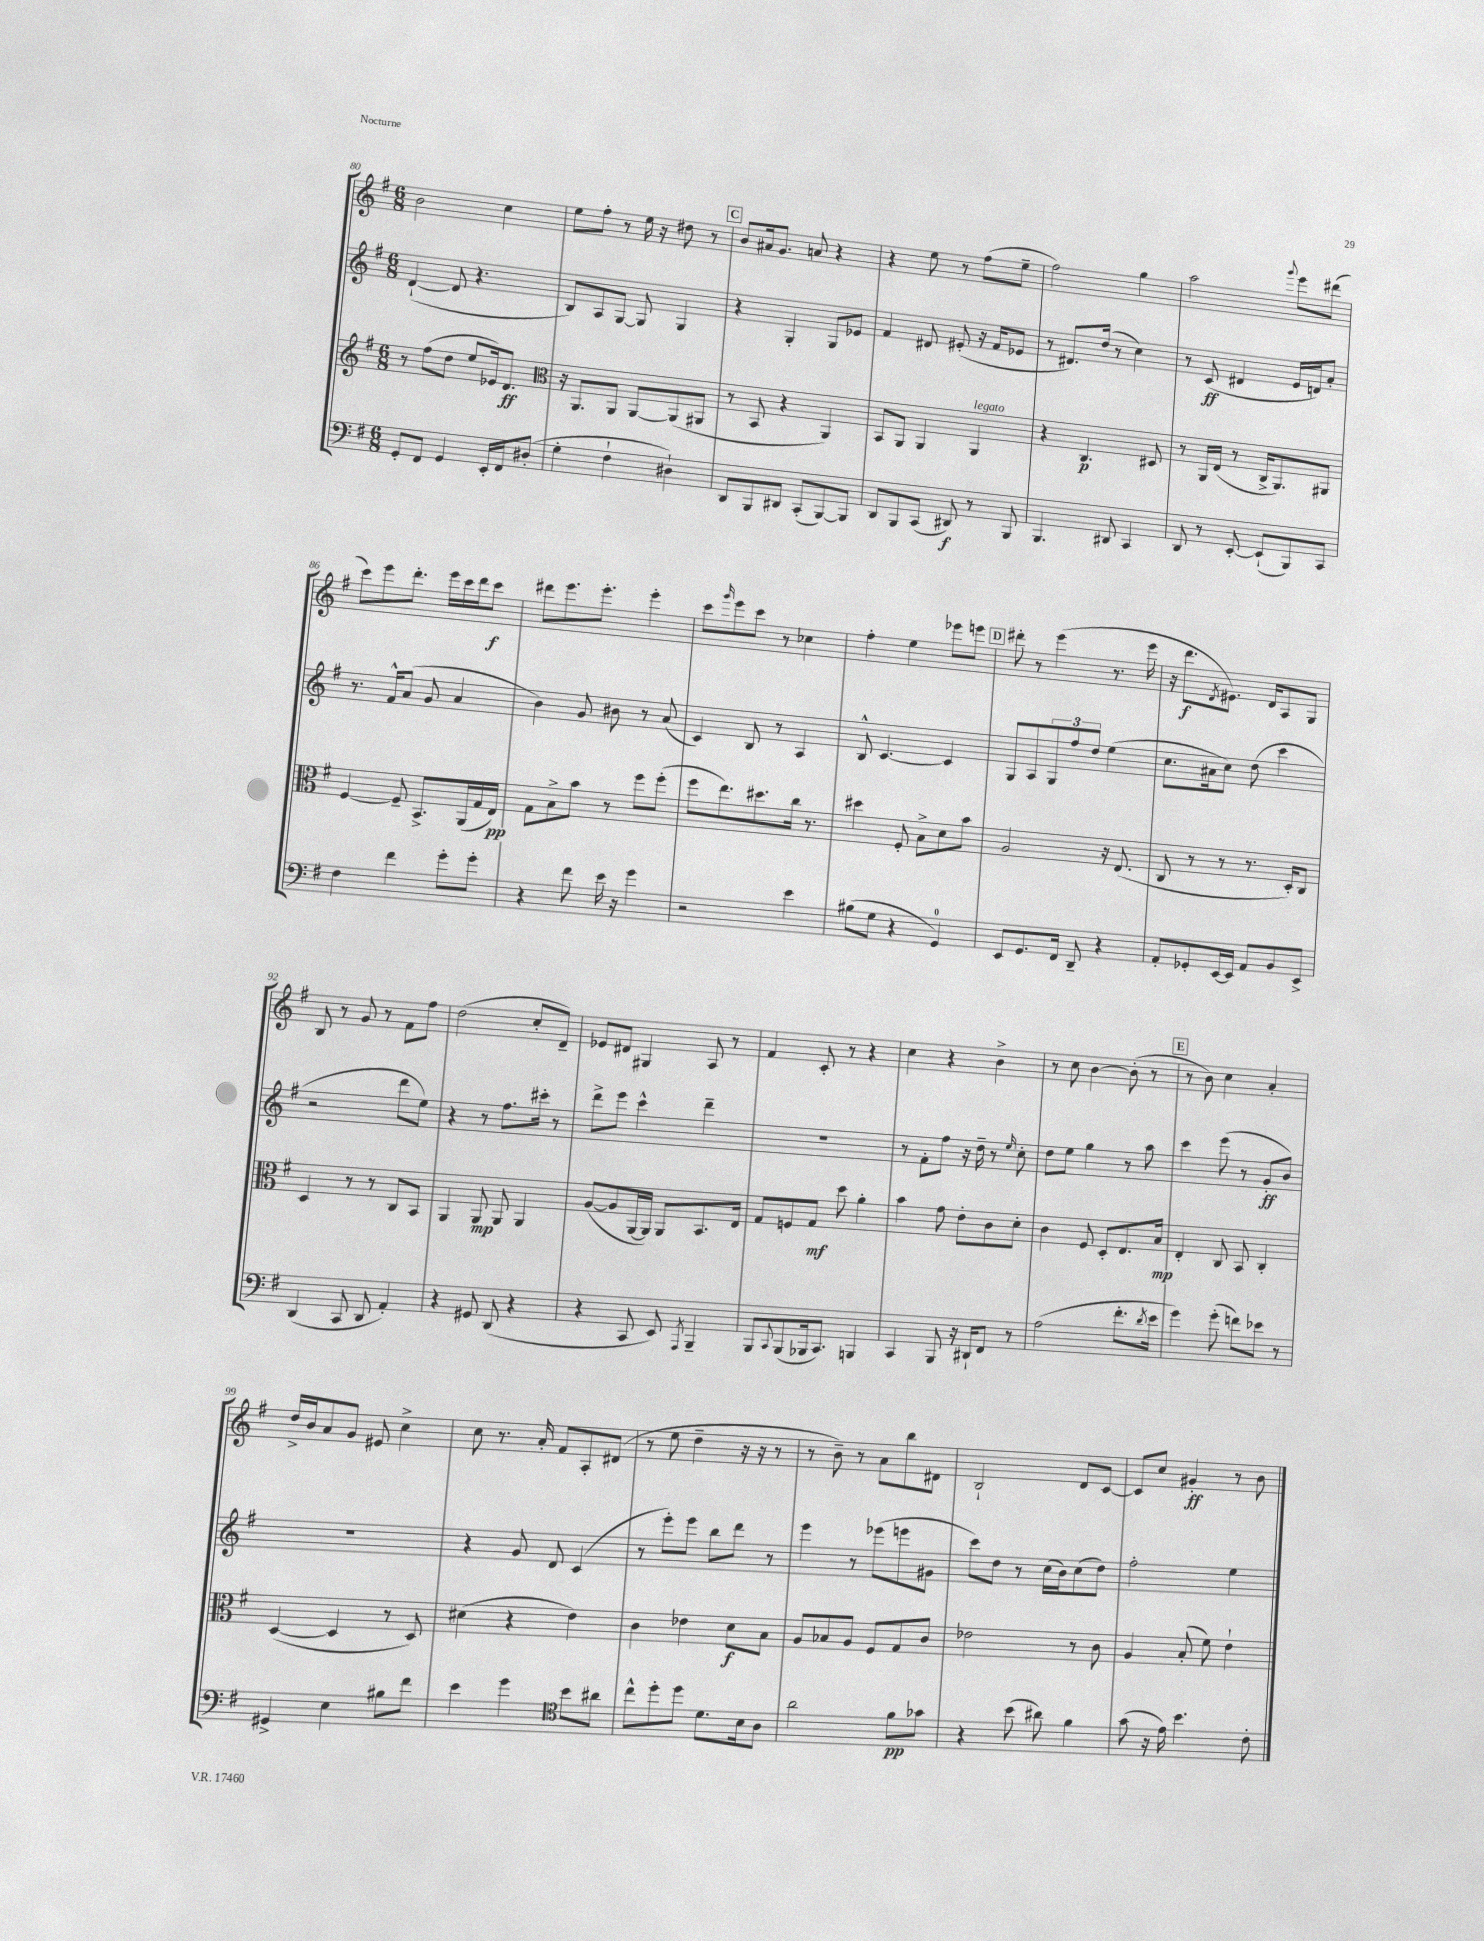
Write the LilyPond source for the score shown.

<<
\new StaffGroup <<
\new Staff = "s0" {
    \clef treble \key g \major \numericTimeSignature \time 6/8
    b'2 c''4 |
    e''8 fis''8-. r8 e''16 r16 dis''8 r8 |
    \mark \markup { \box "C" } b'8 ais'16 g'8. a'8 r4 |
    r4 e''8 r8 fis''8( e''8-- |
    fis''2) g''4 |
    a''2 \appoggiatura { g'''8 } e'''8 dis'''8( |
    c'''8) e'''8 d'''8.-. e'''16 c'''16 d'''16 c'''8\f |
    dis'''8 e'''8. e'''8.-. e'''4-. |
    c'''8 \grace { g'''16 } e'''8 c'''8 r8 ces''4 |
    fis''4-. e''4 ees'''8 e'''8 |
    \mark \markup { \box "D" } dis'''8-. r8 e'''4( r8. e'''16 |
    r16 d'''8.\f \acciaccatura { d'8 } eis'8.) d'16 a8 g8 |
    b8 r8 g'8 r8 fis'8 fis''8 |
    d''2( c''8-. d'8--) |
    ees'8 dis'8 gis4 a8 r8 |
    fis'4 c'8-. r8 r4 |
    c''4 r4 b'4-> |
    r8 c''8 b'4~ b'8-.( r8 |
    \mark \markup { \box "E" } r8 b'8) c''4 a'4-. |
    d''16-> b'16 a'8 g'8 eis'8 c''4-> |
    c''8 r8. a'16-. fis'8 a8-. dis'8( |
    r8 e''8 d''4-- r16 r16 r8 |
    r8 b'8--) r8 a'8 b''8 dis'8 |
    b2-! d'8 c'8~ |
    c'8 c''8 gis'4-.\ff r8 b'8 \bar "|." |
}
\new Staff = "s1" {
    \clef treble \key g \major \numericTimeSignature \time 6/8
    d'4~-!( d'8 r4. |
    b8) a8 g8~ g8 g4 |
    \mark \markup { \box "C" } r4 g4-. g8 ees'8 |
    fis'4 dis'8 eis'8-.( r16 fis'16 ees'8 |
    r8 dis'8.) d''16( r8 c''4) |
    r8 c'8\ff( dis'4 e'16 d'16) a'8-. |
    r8. fis'16-^ a'8( g'8 a'4 |
    b'4) g'8 bis'8 r8 a'8( |
    c'4) b8 r8 a4 |
    b8-^ c'4.~ c'4 |
    \mark \markup { \box "D" } g8 a8 \tuplet 3/2 { g8 fis''8 d''8 } e''4( |
    c''8. ais'16 c''8) d''8( c'''4 |
    r2 d'''8 e''8) |
    r4 r8 fis''8. cis'''16-. r8 |
    d'''8-> e'''8 c'''4-^ d'''4-- |
    R2. |
    r8 fis'8-. fis''8 r16 d''16-- r8 \grace { e''16 } c''8-. |
    d''8 e''8 g''4 r8 a''8 |
    \mark \markup { \box "E" } c'''4 e'''8( r8 g'8-.\ff b'8) |
    R2. |
    r4 g'8 d'8 c'4( |
    r8 e'''8-.) e'''8 b''8 d'''8 r8 |
    e'''4 r8 ees'''8( e'''8 gis'8 |
    c'''8) d''8 r8 c''16( b'16) c''8( d''8) |
    fis''2-. e''4 \bar "|." |
}
\new Staff = "s2" {
    \clef treble \key g \major \numericTimeSignature \time 6/8
    r8 fis''8( d''8 e''8 ees'16) d'8.\ff |
    \clef alto r16 a,8. a,8 a,8~ a,8( ais,8 |
    \mark \markup { \box "C" } r8 b,8 r4 a,4) |
    b,8 a,8 a,4 a,4^\markup { \italic "legato" } |
    r4 c4.\p dis8 |
    r8 a,16 e16( r8 c16-> a,8.) ais,8 |
    fis4~ fis8-- b,8.-> a,16( g16 e16\pp) |
    g8 b8-> b'8 r8 fis''8 fis''8-.( |
    fis''8 e''8.) dis''8. c''16 r8. |
    dis''4 fis8-. b8-> d'8 b'8 |
    \mark \markup { \box "D" } a2 r16 e8.( |
    c8 r8 r8 r8. d16-.) c8 |
    d4 r8 r8 c8 b,8 |
    a,4 a,8\mp a,8 a,4 |
    a8~( a8 a,16~ a,16) a,8 b,8. e16 |
    g8 f8 g8\mf d''8 a'4-. |
    b'4 g'8 e'8-. c'8 d'8-. |
    c'4 fis8 d8-. e8. b16\mp |
    \mark \markup { \box "E" } e4-. c8 b,8 c4-. |
    d4~( d4 r8 d8) |
    dis'4( r4 e'4) |
    c'4 ees'4 d'8\f b8 |
    a8 bes8 a8 fis8 g8 c'8 |
    ees'2 r8 c'8 |
    a4 b8-.( fis'8) e'4-! \bar "|." |
}
\new Staff = "s3" {
    \clef bass \key g \major \numericTimeSignature \time 6/8
    g,8-. fis,8 g,4 e,16-. fis,16 dis8-.( |
    g4-. fis4-! dis4-!) |
    \mark \markup { \box "C" } d,8 b,,8 dis,8 c,8-.( b,,8~) b,,8 |
    d,8 b,,8 c,8( dis,8\f) r8 b,,8 |
    b,,4. dis,8 c,4 |
    d,8 r8 e,8~-. e,8-!( b,,8) c,8 |
    fis4 fis'4 g'8-. g'8-. |
    r4 fis'8 e'16 r16 g'4 |
    r2 e'4 |
    bis8( g8 r4 g,4-0) |
    \mark \markup { \box "D" } e,8 g,8. fis,16 d,8-- r4 |
    a,8-. ges,8-. e,16~ e,16 a,8 b,8 e,8-> |
    d,4( c,8 d,8 a,4-.) |
    r4 gis,8 d,8( r4 |
    r4 c,8 e,8) \acciaccatura { a,,8 } b,,4-- |
    b,,8 \appoggiatura { c,8 } b,,8( bes,,16 c,8.) b,,4 |
    c,4 b,,8 r16 dis,16-! fis,8 r8 |
    a2( fis'8.-. \acciaccatura { d'8 } e'16 |
    \mark \markup { \box "E" } g'4) g'8-.( f'8) ees'8 r8 |
    gis,4-> e4 bis8 fis'8 |
    e'4 g'4 \clef tenor b'8 ais'8 |
    c''8-^ d''8-. d''8 d'8. b16 a8 |
    a'2 fis'8\pp ges'8 |
    r4 b'8( ais'8) fis'4 |
    g'8( r16 e'16) b'4. c'8-. \bar "|." |
}
>>
>>
\layout { \context { \Score currentBarNumber = #80 } }
